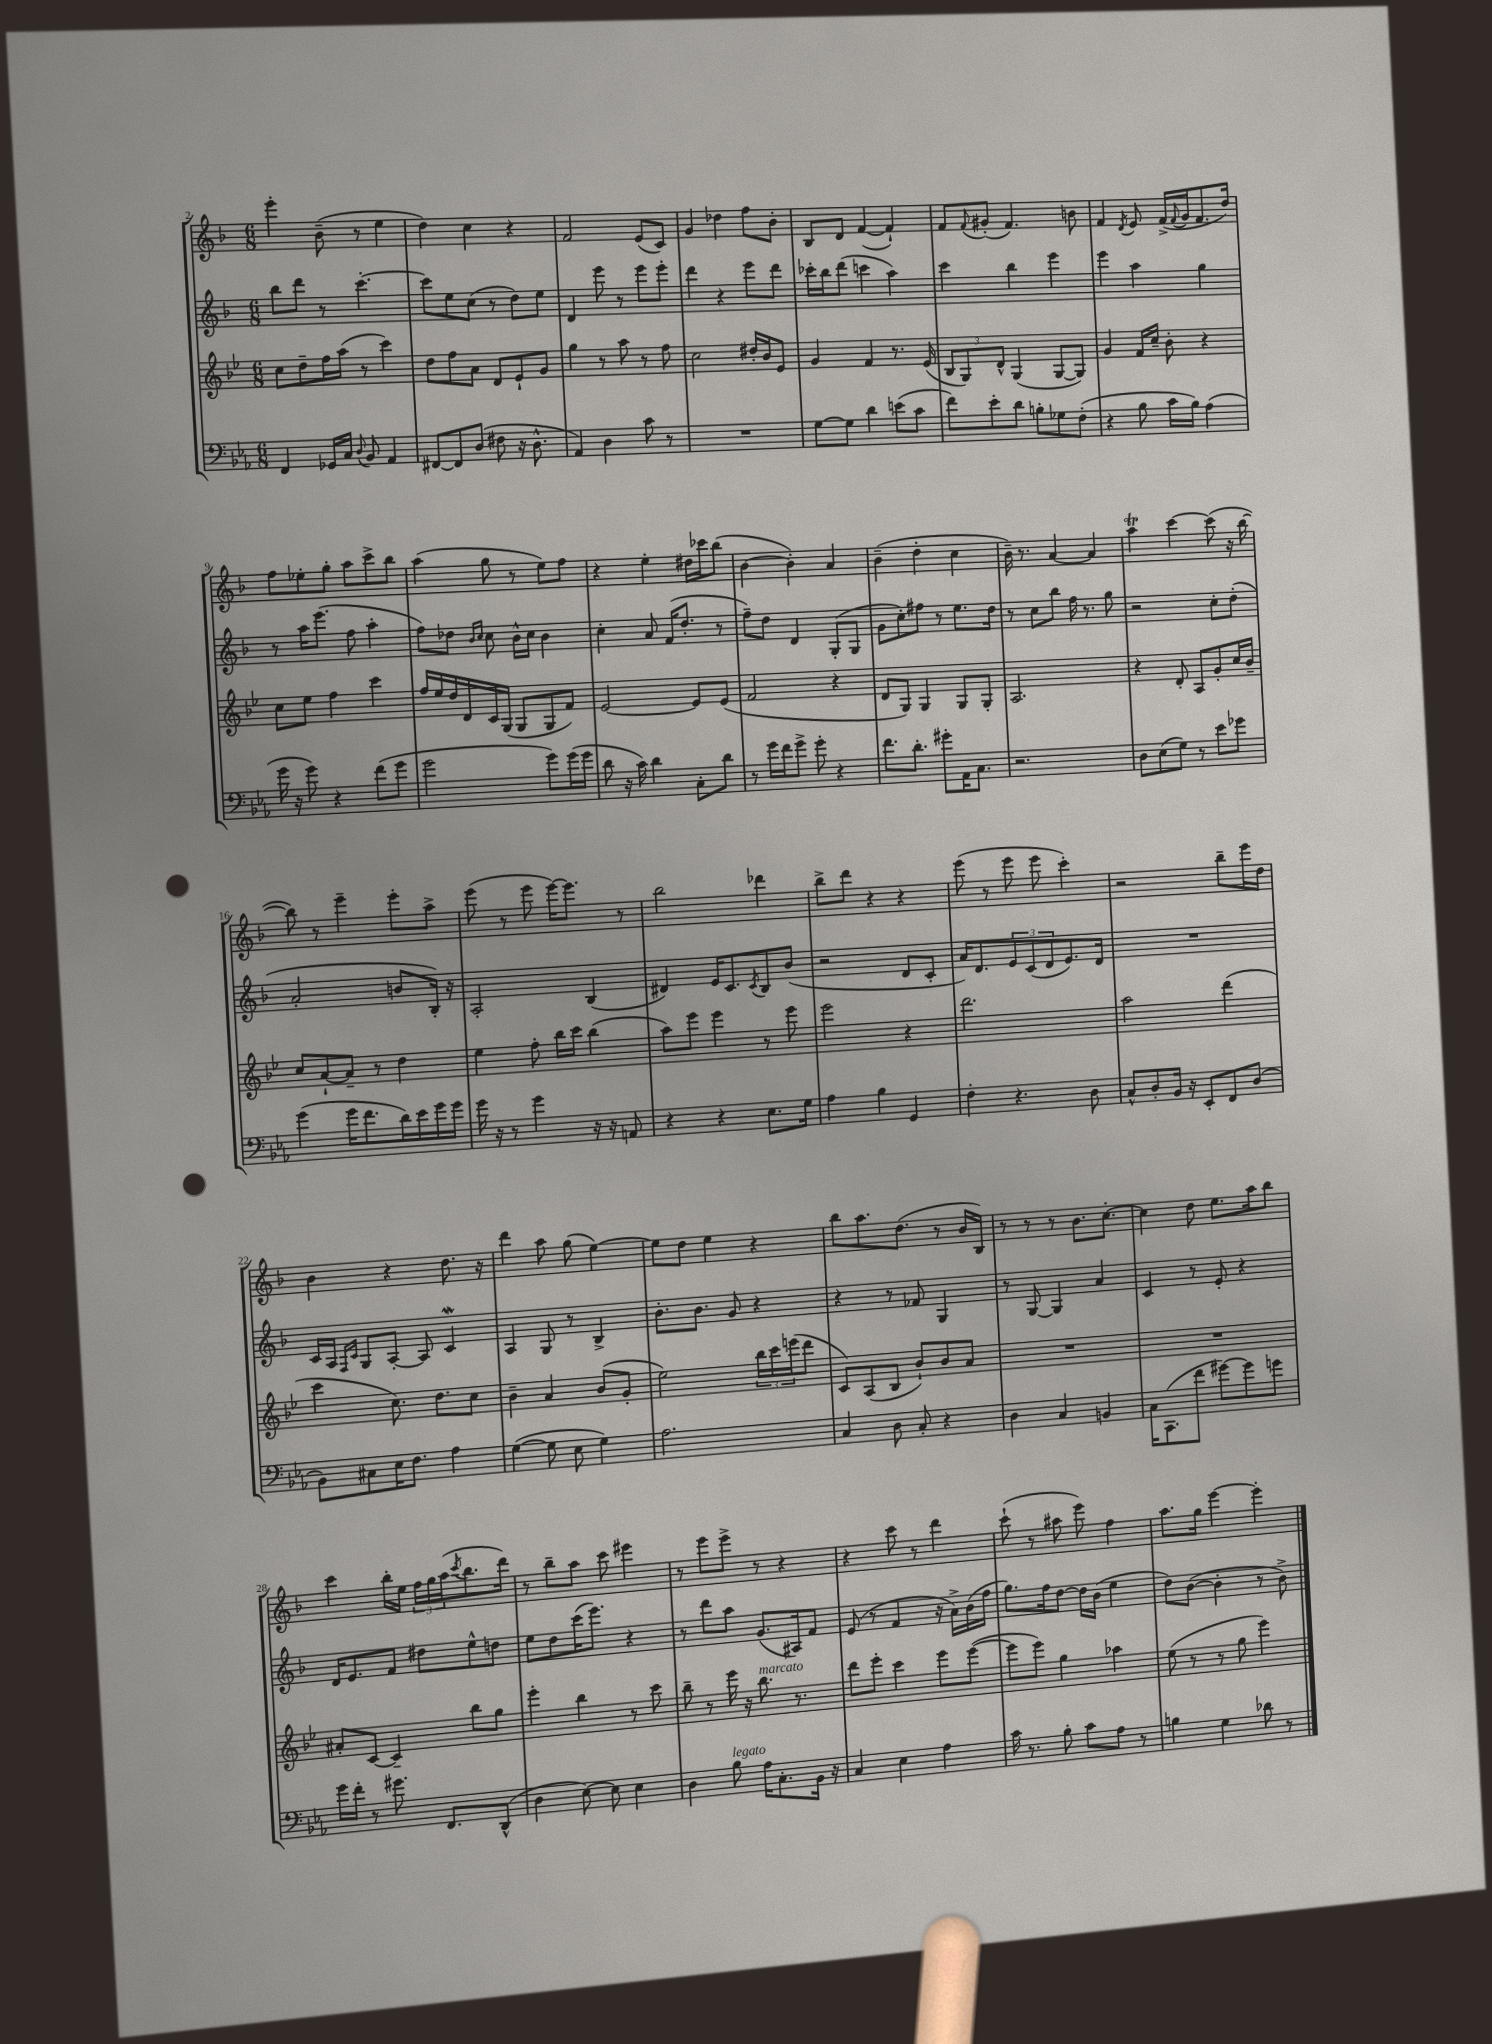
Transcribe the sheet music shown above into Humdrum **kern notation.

**kern	**kern	**kern	**kern
*staff4	*staff3	*staff2	*staff1
*clefF4	*clefG2	*clefG2	*clefG2
*k[b-e-a-]	*k[b-e-]	*k[b-]	*k[b-]
*M6/8	*M6/8	*M6/8	*M6/8
4FF/	8cc\L	8bb-\L	4eee'\
.	8dd~\	8ddd\J	.
16GG-/LL	16ff\L	8r	(8b-~\
16C/JJ	(16aa\JJ	.	.
8qqD/	.	.	.
8BB-/	8r	[4.ccc'\	8r
4AA-/	4ccc\)	.	4ee\
=	=	=	=
[8FF#/L	8dd\L	8ccc\]L	4dd\)
8FF#/]	8ff\	8ee\	.
(8D/J	8a\J	(8cc\J	4cc\
8F#\	8d/L	8r	.
16r	8e-`/	8dd\L)	4r
8.D^^\	.	.	.
.	8g/J	8ee\J	.
=	=	=	=
4AA-/)	4gg\	4d/	2f/
4D\	8r	8eee\	.
.	8aa\	8r	.
8c\	8r	8eee\L	(8e/L
8r	8ff\	8eee'\J	8c/J)
=	=	=	=
2.r	2cc\	4ddd\	4g/
.	.	4r	4dd-\
.	16dd#'/LL	8eee\L	8ff\L
.	16b-/J	.	.
.	8e-/J	8ddd\J	8b-'\J
=	=	=	=
[8G\L	4g/	16ccc-'\LL	8B-/L
.	.	16bb-\J	.
8G\]J	.	(8ddd\J	8d/J
4d\	4f/	4ccc\	([4f/
(8e\L	8.r	4aa\)	4f`/])
8c\J	.	.	.
.	(16e-/	.	.
=	=	=	=
8f\L)	12B-/L	4ccc\	8f/L
.	12G/)	.	.
.	.	.	8qqf/
8e-'\	.	.	(8g#'/J
.	12d^^/J	.	.
8d\J	(4G/	4bb-\	4.f/)
8B'\L	.	.	.
8G-\	[8G/L	4eee\	.
(8F'\J	8G/]J)	.	8b\
=	=	=	=
4r	4g/	4eee\	4f/
.	.	.	8qd/
8B-\	16f/LL	4aa\	8e/
.	16cc~/JJ	.	.
16c\LL	8b-'\	.	(16f^/LL
.	.	.	8qqf/
16B-\JJ)	.	.	16g/J
(4A-\	4r	4gg\	8.f/
.	.	.	16dd/Jk)
=	=	=	=
16g\	8cc\L	8r	8ff\L
16r	.	.	.
8g\)	8ee-\J	16aa\LK	8ee-'\
.	.	(8.eee\J	.
4r	4ff\	.	8gg'\J
.	.	8ff\	8aa\L
(8f\L	4ccc\	4aa'\	8ccc^\
8g\J	.	.	8bb-\J
=	=	=	=
2g\	16ff/LL	8ff\L)	(4aa\
.	16ee-/	.	.
.	16dd/	8dd-\J	.
.	16d/	.	.
.	.	16qqb-/LL	.
.	.	16qqcc/JJ	.
.	16c/	8cc\	8gg\
.	(16G/JJ	.	.
.	8G/L	16b-^^\LL	8r
.	.	16cc\JJ	.
8g\L)	8G/	4b-\	8ee\L)
(16g\L	8f/J)	.	8ff\J
16g\JJ	.	.	.
=	=	=	=
8d\	[2e-/	4cc'\	4r
16r	.	.	.
16c\)	.	.	.
4d\	.	8a/	4ee'\
.	.	(16f/LK	.
.	.	8.dd'/J	.
8C'\L	8e-/]L	.	16dd#\LL
.	.	.	16ccc-\J
8d\J	(8e-/J	8r	(8bb-\J
=	=	=	=
8r	2f/	8ff~\L)	[4b-\
16g\LL	.	8dd\J	.
16f\J	.	.	.
8g^\J	.	4d/	4b-'\])
8g'\	.	.	.
4r	4r	(8G'/L	4a/
.	.	8G/J	.
=	=	=	=
8.f\L	8d/L	8g\L	(4b-~\
.	8G/J)	8cc'\)	.
8.d'\J	.	.	.
.	4G/	8ff#\J	4dd'\
8g#'\L	.	8r	.
16AA-\K	8G/L	8.ee\L	4cc\
8.C\J	.	.	.
.	8G'/J	.	.
.	.	16dd\Jk	.
=	=	=	=
2.r	2.A/	8r	16b-~\)
.	.	.	8.r
.	.	8cc\L	.
.	.	8bb-\J	[4a/
.	.	16ff\	.
.	.	8.r	.
.	.	.	4a/]
.	.	8gg\	.
=	=	=	=
8D\L	4r	2r	4aa\
(8E-\	.	.	.
8G\J)	8d'/	.	[4ccc\
8r	8A/L	.	.
8e-\L	8g'/	8cc'\L	(8ccc\]
8g-\J	16cc/L	(8dd'\J	16r
.	16b-~/JJ	.	[16bb-\
=	=	=	=
(4g\	8cc/L	2a'/	8bb-\])
.	[8a`/	.	8r
16g\LK	8a~/]J	.	4eee~\
8.f\	.	.	.
.	8r	.	.
16d\L)	4dd\	8b/L	8eee'\L
16e-\	.	.	.
16g\	.	16B-'/Jk)	8aa^\J
16g\JJ	.	16r	.
=	=	=	=
16g\	4ee-\	2A'/	(8eee\
16r	.	.	.
8r	.	.	8r
4g\	8ff'\	.	8eee\
.	16bb-\LL	.	[16eee\LK)
.	16ccc\JJ	.	8.eee\]J
16r	(4bb-\	(4B-/	.
16r	.	.	.
8AA/	.	.	8r
=	=	=	=
4r	8aa\L)	4d#/)	2bb-\
.	8eee-\J	.	.
4r	4eee-\	16e/LK	.
.	.	8.c/	.
.	.	8qc/	.
8.E-\L	8r	8B-/	4ddd-\
.	8eee-\	(8b-/J	.
16G\Jk	.	.	.
=	=	=	=
4A-\	2eee-\	2r	8bb-^\L
.	.	.	8ddd\J
4B-\	.	.	4r
4GG/	4r	8d/L	4r
.	.	8c'/J	.
=	=	=	=
4F'\	2.ddd\	16a/LK)	(8eee\
.	.	8.d/	.
.	.	.	8r
4.r	.	12e/	8eee\
.	.	(12c/	.
.	.	.	8eee\
.	.	12d/	.
.	.	8.e/)	4ccc'\)
8D\	.	.	.
.	.	16d/Jk	.
=	=	=	=
8C^^/L	2aa\	2.r	2r
8D'/	.	.	.
16BB-/Jk	.	.	.
16r	.	.	.
8EE-'/L	.	.	.
8FF/	(4ddd\	.	8bb-~\L
(8D/J	.	.	16eee\L
.	.	.	16dd\JJ
=	=	=	=
8BB-\L)	4ccc\	16c/LL	4b-\
.	.	16A/JJ	.
.	.	16qqF/LL	.
.	.	16qqc/JJ	.
8C#\	.	8G/L	.
16E-\K	8.cc\)	[8A'/J	4r
8.F\J	.	.	.
.	.	8A/]	.
.	8.dd\L	.	.
4A-\	.	4c/	8.dd\
.	8cc\J	.	.
.	.	.	16r
=	=	=	=
([4G\	4b-~\	4A/	4ddd\
8G\]	4a/	8G/	8aa\
8E-\	.	8r	(8gg\
4G\)	(8b-/L	4B-^/	[4ee\)
.	8g'/J	.	.
=	=	=	=
2.A-\	2ee-\)	8.b-'\L	8ee\]L
.	.	.	8dd\J
.	.	8.b-\J	.
.	.	.	4ee\
.	.	8g/	.
.	24bb-\LL	4r	4r
.	24ccc\	.	.
.	(24eee\J	.	.
.	8ddd\J	.	.
=	=	=	=
4C/	8c/L)	4r	8bb-\L
.	(8A/	.	8.aa\
8D\	8B-/J	8r	.
.	.	.	(8.dd\J
8C'/	8b-`/L)	8f-/	.
4r	8b-/	4G/	8r
.	8a/J	.	16b-/LL
.	.	.	16B-/JJ)
=	=	=	=
4D\	2.r	8r	8r
.	.	[8G/	8r
4C/	.	4G/]	8r
.	.	.	8.b-\L
4BB/	.	4a/	.
.	.	.	[8.cc'\J
=	=	=	=
16C\LK	2.r	4c/	4cc\]
(8.CC\	.	.	.
8f\J	.	8r	8dd\
[8g#\L)	.	8e'/	8.ee\L
8g#\]	.	4r	.
.	.	.	16aa\k
8g\J	.	.	8bb-\J
=	=	=	=
16g\LL	8a#'/L	16d/LK	4ccc\
16f'\JJ	.	8.e/	.
8r	[8c/J	.	.
8.g#\	4c~/]	8f/J	16bb-'\LL
.	.	.	16ee\JJ
.	.	8dd#\L	24ff\LL
.	.	.	24gg\
8.FF/L	.	.	.
.	.	.	(24aa\J
.	.	.	8qccc/
.	8bb-\L	8ee^^\	8.bb-\
(8DD^^/J	8gg\J	8dd\J	.
.	.	.	16ddd\Jk)
=	=	=	=
4D\	4eee-'\	8ee\L	8r
.	.	8dd\	8bb-~\L
[8E-\)	4bb-\	(16ccc\K	8aa\J
.	.	8.eee\J)	.
8E-\]	.	.	8ccc\
4E-\	8r	4r	4eee#\
.	8ccc\	.	.
=	=	=	=
4D\	8bb-~\	8r	8r
.	8r	8ddd\L	8eee\L
8B-\	16eee-\	8aa\J	8eee^\J
.	16r	.	.
16A-\LK	8.bb-\	(8.g/L	8r
8.C'\	.	.	.
.	.	.	4r
.	8.r	16A#/k)	.
16BB-\Jk	.	8f/J	.
16r	.	.	.
=	=	=	=
4C/	8ddd\L	(8e/	4r
.	8eee-'\J	8r	.
4E-\	4ccc\	4f/	8ccc\
.	.	.	8r
4A-\	8eee-\L	16r	4ddd\
.	.	16a^\LL)	.
.	([8eee-\J	(16b-\	.
.	.	16ff\JJ	.
=	=	=	=
16c\	8eee-\]L	8.gg\L)	(8ccc`\
8.r	.	.	.
.	8eee-\J)	.	8r
.	.	16ff\k	.
8B-'\	4gg\	[8dd\J	8aa#\
8c\L	.	16dd\]LL	8eee\)
.	.	(16b-\JJ	.
8A-\J	4aa-\	4ee\	4ff\
8r	.	.	.
=	=	=	=
4B\	(8ee-\	8dd\L)	8.aa\L
.	8r	([8b-\J	.
.	.	.	16gg\Jk
4G\	8r	4b-'\]	[4eee\
.	8gg\	.	.
8d-\	4eee-\)	8r	4eee'\]
8r	.	8b-^\)	.
==	==	==	==
*-	*-	*-	*-
